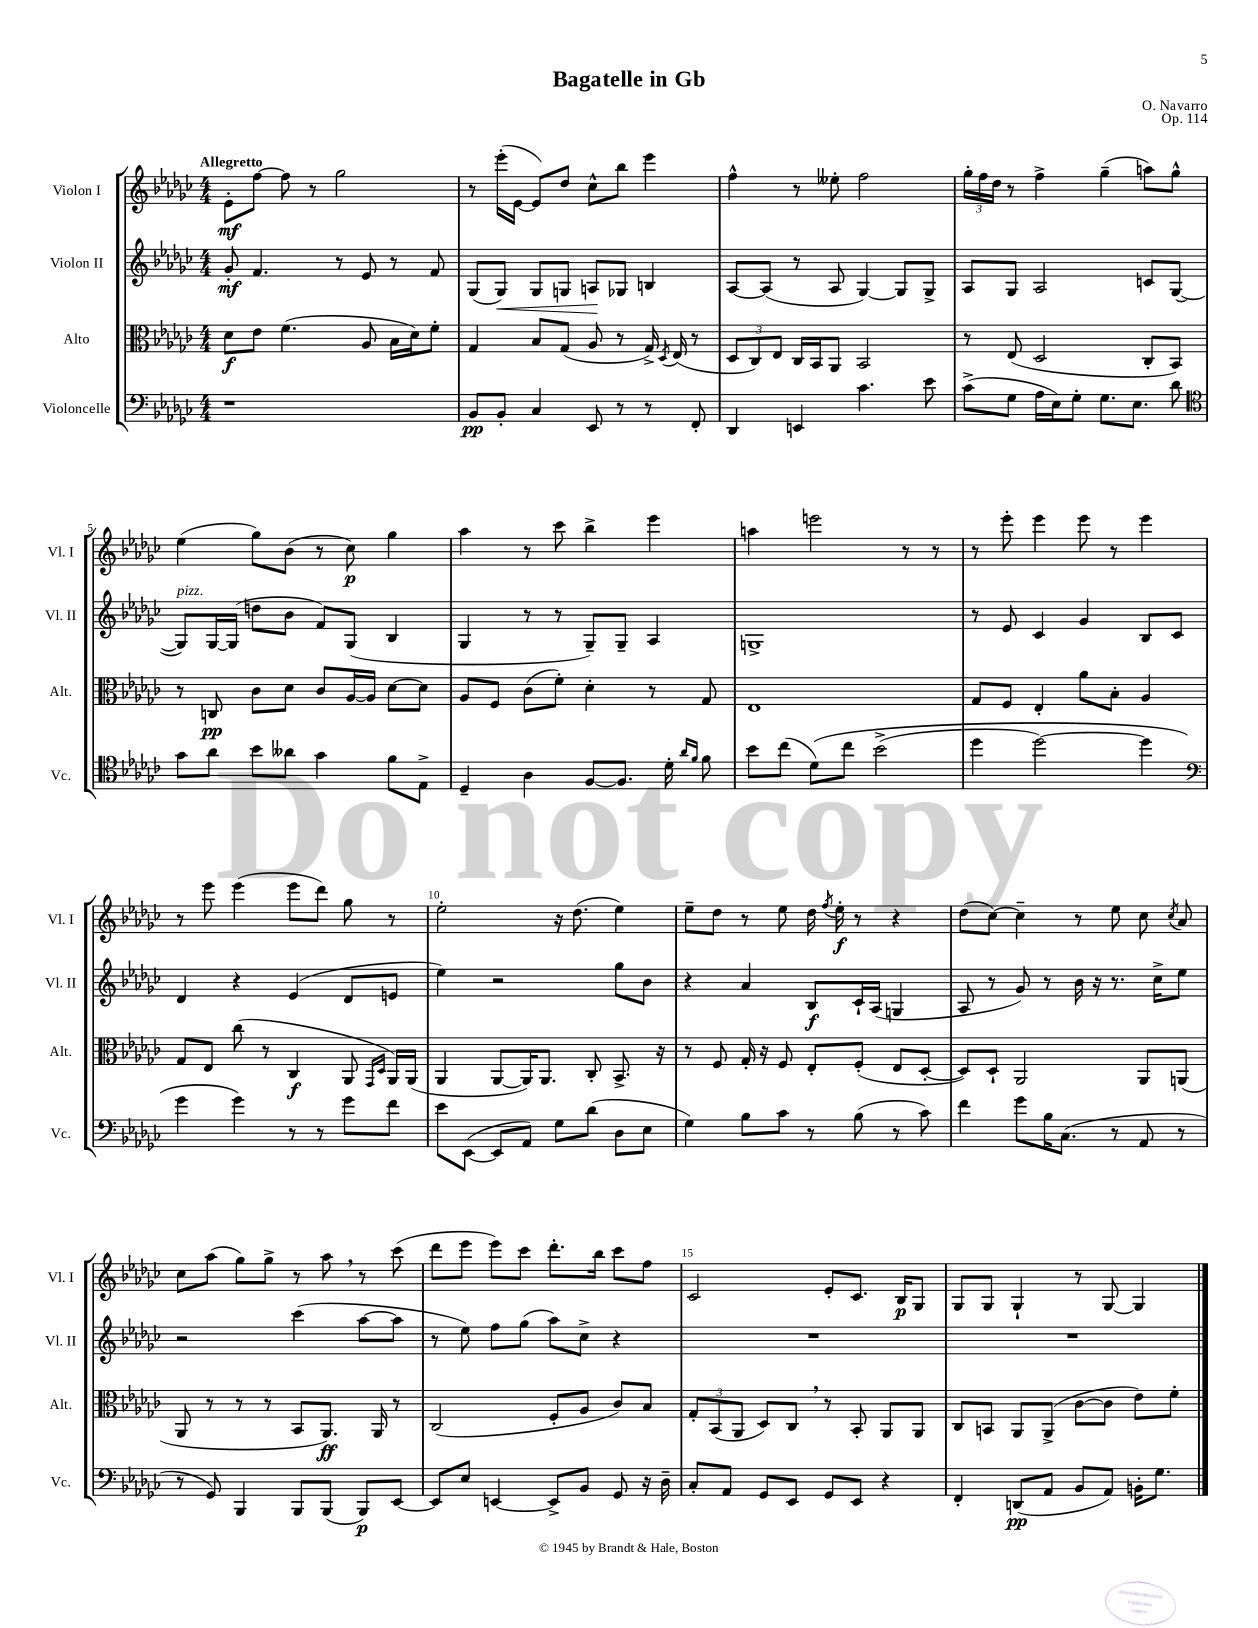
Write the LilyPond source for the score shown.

\header { title = "Bagatelle in Gb" composer = "O. Navarro" opus = "Op. 114" }
<<
\new StaffGroup <<
\new Staff = "s0" \with { instrumentName = "Violon I" shortInstrumentName = "Vl. I" } {
    \clef treble \key ges \major \numericTimeSignature \time 4/4 \tempo "Allegretto"
    \autoBeamOff ees'8[-.\mf f''8]~ f''8 r8 ges''2 |
    r8 ees'''16[-.( ees'16]~ ees'8[) des''8] ces''8[-^ bes''8] ees'''4 |
    f''4-^ r8 eeses''8-. f''2 |
    \tuplet 3/2 { ges''16[-. f''16 des''16] } r8 f''4-> ges''4--( a''8[) ges''8]-^ |
    ees''4( ges''8[) bes'8]( r8 ces''8\p) ges''4 |
    aes''4 r8 ces'''8 bes''4-> ees'''4 |
    a''4 e'''2 r8 r8 |
    r8 ees'''8-. ees'''4 ees'''8 r8 ees'''4 |
    r8 ees'''8 ees'''4( ees'''8[ des'''8]) ges''8 r8 |
    ees''2-. r16 des''8.( ees''4) |
    ees''8[-- des''8] r8 ees''8 des''16 \acciaccatura { f''8 } ees''16-.\f r8 r4 |
    des''8[( ces''8]~) ces''4-- r8 ees''8 ces''8 \acciaccatura { ces''8 } aes'8 |
    ces''8[ aes''8]( ges''8[) ges''8]-> r8 aes''8 \breathe r8 ces'''8( |
    des'''8[ ees'''8] ees'''8[) ces'''8] des'''8.[-. bes''16] ces'''8[ f''8] |
    ces'2 ees'8[-. ces'8.] bes16[\p ges8] |
    ges8[ ges8] ges4-! r8 ges8~ ges4 \bar "|." |
}
\new Staff = "s1" \with { instrumentName = "Violon II" shortInstrumentName = "Vl. II" } {
    \clef treble \key ges \major \numericTimeSignature \time 4/4
    \autoBeamOff ges'8-.\mf f'4. r8 ees'8 r8 f'8 |
    ges8[( ges8]\<) ges8[ g8] a8[\! ges8] b4 |
    aes8[~ aes8]( r8 aes8 ges4~) ges8[ ges8]-> |
    aes8[ ges8] aes2 c'8[ ges8]~( |
    ges8[^\markup { \italic "pizz." }) ges16~ ges16]( d''8[ bes'8] f'8[) ges8]( bes4 |
    ges4 r8 r8 ges8[--) ges8]-- aes4 |
    g1-> |
    r8 ees'8 ces'4 ges'4 bes8[ ces'8] |
    des'4 r4 ees'4( des'8[ e'8] |
    ees''4) r2 ges''8[ bes'8] |
    r4 aes'4 bes8[\f ces'16-! aes16]( g4 |
    aes8 r8 ges'8) r8 bes'16 r16 r8. ces''16[-> ees''8] |
    r2 ces'''4( aes''8[~ aes''8] |
    r8 ees''8) f''8[ ges''8]( aes''8[) ces''8]-> r4 |
    R1 |
    R1 \bar "|." |
}
\new Staff = "s2" \with { instrumentName = "Alto" shortInstrumentName = "Alt." } {
    \clef alto \key ges \major \numericTimeSignature \time 4/4
    \autoBeamOff des'8[\f ees'8] f'4.( aes8 bes16[ des'16) f'8]-. |
    ges4 bes8[ ges8]( aes8 r8 ges16->) \acciaccatura { des8 } ees16( r8 |
    \tuplet 3/2 { des8[ ces8) ees8] } ces16[ bes,16 aes,8] bes,2 |
    r8 ees8( des2 ces8[-. bes,8]) |
    r8 c8\pp ces'8[ des'8] ces'8[ aes16~ aes16] des'8[~ des'8] |
    aes8[ f8] ces'8[( f'8]-.) des'4-. r8 ges8 |
    ees1 |
    ges8[ f8] ees4-. aes'8[ bes8]-. aes4 |
    ges8[ ees8] ces''8( r8 ces4\f aes,8 \grace { ges,16[ des16] } aes,16[) aes,16]( |
    aes,4 aes,8[~ aes,16) aes,8.] ces8-. bes,8.-> r16 |
    r8 f8 ges16-. r16 f8 ees8[-. f8]-.( ees8[ des8]~-. |
    des8[) des8]-! aes,2 aes,8[ a,8]( |
    aes,8 r8 r8 r8 bes,8[ aes,8.]\ff) aes,16 r8 |
    ces2( f8[-. aes8] ces'8[) bes8] |
    \tuplet 3/2 { ges8[-. bes,8( aes,8] } des8[) ces8] \breathe r8 bes,8-. aes,8[ aes,8] |
    ces8[ b,8] aes,8[ aes,8]->( ces'8[~ ces'8] ees'8[) f'8]-. \bar "|." |
}
\new Staff = "s3" \with { instrumentName = "Violoncelle" shortInstrumentName = "Vc." } {
    \clef bass \key ges \major \numericTimeSignature \time 4/4
    \autoBeamOff r1 |
    bes,8[\pp bes,8]-. ces4 ees,8 r8 r8 f,8-. |
    des,4 e,4 ces'4. ees'8 |
    ces'8[->( ges8] aes16[ ees16) ges8]-. ges8.[ ees8.] des'8 |
    \clef tenor ges'8[ aes'8] bes'8[ aeses'8] ges'4 f'8[ ees8]-> |
    des4-- aes4 f8[~ f8.] des'16-. \grace { aes'16[ f'16] } f'8 |
    bes'8[ ces''8]( des'8[)\( ces''8] bes'2->( |
    des''4 des''2~) des''4 |
    \clef bass ges'4 ges'4\) r8 r8 ges'8[ f'8] |
    ees'8[ ees,8]~( ees,8[ aes,8]) ges8[ des'8]( des8[ ees8] |
    ges4) bes8[ ces'8] r8 bes8( r8 ces'8) |
    f'4 ges'8[ bes16 ces8.]( r8 aes,8 r8 |
    r8 ges,8) bes,,4 bes,,8[ bes,,8]( bes,,8[\p) ees,8]~ |
    ees,8[ ees8] e,4~ e,8[-> bes,8] ges,8 r16 des16-- |
    ces8[-. aes,8] ges,8[ ees,8] ges,8[ ees,8] r4 |
    f,4-. d,8[\pp( aes,8] bes,8[ aes,8]) b,16[-. ges8.] \bar "|." |
}
>>
>>
\layout { \context { \Score \override BarNumber.break-visibility = ##(#f #t #t) barNumberVisibility = #(every-nth-bar-number-visible 5) } }
